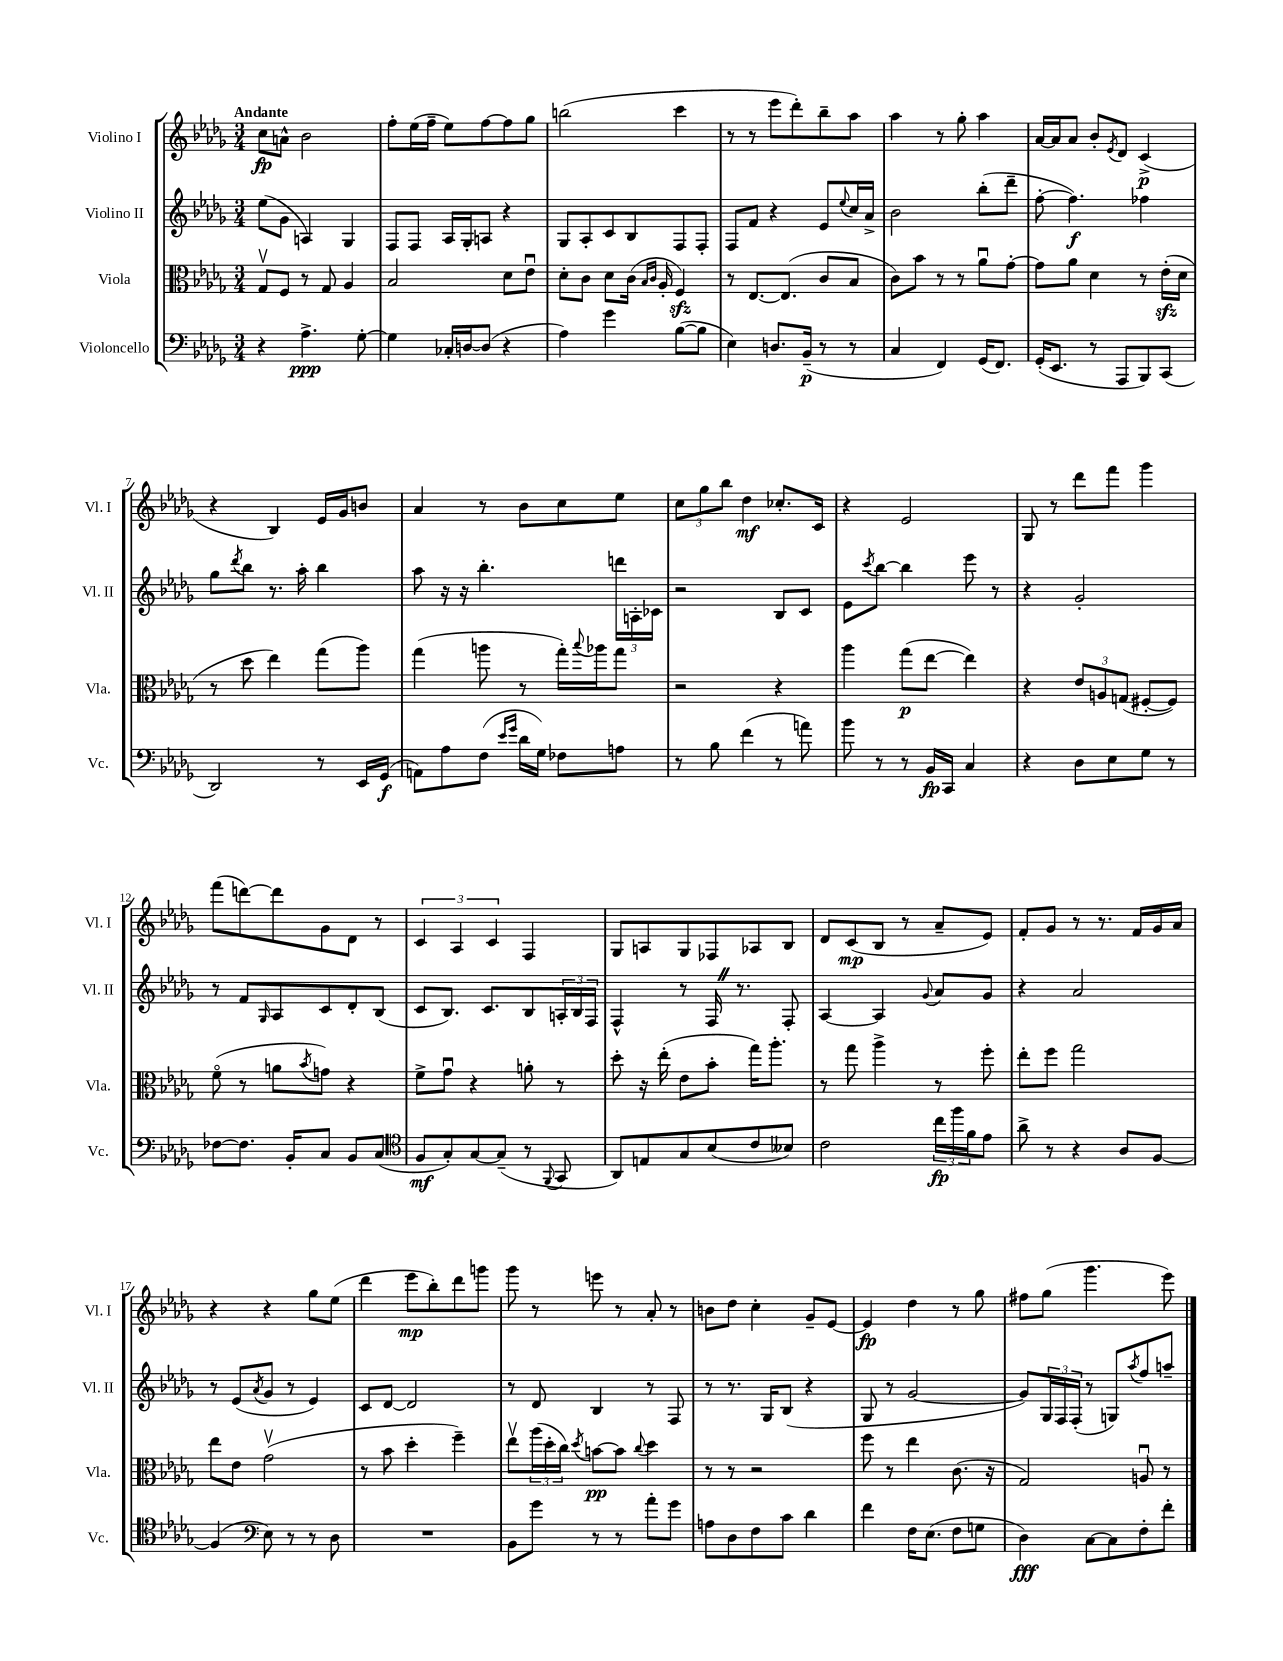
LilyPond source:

<<
\new StaffGroup <<
\new Staff = "s0" \with { instrumentName = "Violino I" shortInstrumentName = "Vl. I" } {
    \clef treble \key des \major \numericTimeSignature \time 3/4 \tempo "Andante"
    c''8\fp a'8-^ bes'2 |
    f''8-. ees''16( f''16-- ees''8) f''8~ f''8 ges''8 |
    b''2( c'''4 |
    r8 r8 ees'''8 des'''8-.) bes''8-- aes''8 |
    aes''4 r8 ges''8-. aes''4 |
    aes'16~ aes'16 aes'8 bes'8-. \acciaccatura { ees'8 } des'8 c'4->\p( |
    r4 bes4) ees'16 ges'16 b'8 |
    aes'4 r8 bes'8 c''8 ees''8 |
    \tuplet 3/2 { c''8 ges''8 bes''8 } des''4\mf ces''8.-. c'16 |
    r4 ees'2 |
    ges8 r8 des'''8 f'''8 ges'''4 |
    f'''8( d'''8~) d'''8 ges'8 des'8 r8 |
    \tuplet 3/2 { c'4 aes4 c'4 } f4 |
    ges8 a8 ges8 fes8 aes8 bes8 |
    des'8 c'8\mp( bes8 r8 aes'8-- ees'8) |
    f'8-. ges'8 r8 r8. f'16 ges'16 aes'16 |
    r4 r4 ges''8 ees''8( |
    des'''4 ees'''8\mp bes''8-.) des'''8 g'''8 |
    ges'''8 r8 e'''8 r8 aes'8-. r8 |
    b'8 des''8 c''4-. ges'8-- ees'8~ |
    ees'4\fp des''4 r8 ges''8 |
    fis''8 ges''8( ges'''4. ees'''8) \bar "|." |
}
\new Staff = "s1" \with { instrumentName = "Violino II" shortInstrumentName = "Vl. II" } {
    \clef treble \key des \major \numericTimeSignature \time 3/4
    ees''8( ges'8 a4) ges4 |
    f8 f8 aes16 ges16-. a8 r4 |
    ges8 aes8-. c'8 bes8 f8 f8-. |
    f8 f'8 r4 ees'8 \appoggiatura { ees''8 } c''16 aes'16-> |
    bes'2 bes''8-.( des'''8-- |
    f''8~-. f''4.\f) fes''4 |
    ges''8 \acciaccatura { des'''8 } bes''8 r8. aes''16-. bes''4 |
    aes''8 r16 r16 bes''4.-. \tuplet 3/2 { d'''16 a16-. ces'16 } |
    r2 bes8 c'8 |
    ees'8 \acciaccatura { c'''8 } bes''8~ bes''4 ees'''8 r8 |
    r4 ges'2-. |
    r8 f'8 \grace { ges16 } aes8 c'8 des'8-. bes8( |
    c'8 bes8.) c'8. bes8 \tuplet 3/2 { a16-. bes16 f16 } |
    f4-^ r8 f16 \once \override BreathingSign.text = \markup { \musicglyph "scripts.caesura.straight" } \breathe r8. f8-. |
    aes4~ aes4 \appoggiatura { ges'8 } aes'8 ges'8 |
    r4 aes'2 |
    r8 ees'8( \acciaccatura { aes'8 } ges'8 r8 ees'4) |
    c'8 des'8~ des'2 |
    r8 des'8 bes4 r8 f8 |
    r8 r8. ges16 bes8( r4 |
    ges8 r8 ges'2~ |
    ges'8) \tuplet 3/2 { ges16 f16 f16-.( } r8 g8) \acciaccatura { aes''8 } f''8 a''8-- \bar "|." |
}
\new Staff = "s2" \with { instrumentName = "Viola" shortInstrumentName = "Vla." } {
    \clef alto \key des \major \numericTimeSignature \time 3/4
    ges8\upbow f8 r8 ges8 aes4 |
    bes2 des'8 ees'8\downbow |
    des'8-. c'8 des'8 c'16( \grace { bes16 c'16 } aes16-. f4\sfz) |
    r8 ees8.~ ees8.( c'8 bes8 |
    c'8) bes'8 r8 r8 aes'8\downbow ges'8~-. |
    ges'8 aes'8 des'4 r8 ees'16-.\sfz( des'16 |
    r8 des''8 ees''4) ges''8( aes''8) |
    ges''4( a''8 r8 ges''16-.) \appoggiatura { bes''8 } aes''16 ges''8 |
    r2 r4 |
    aes''4 ges''8\p( ees''8~ ees''4) |
    r4 \tuplet 3/2 { ees'8 a8 g8( } fis8~-. fis8) |
    f'8\flageolet( r8 a'8 \acciaccatura { bes'8 } g'8) r4 |
    f'8-> ges'8\downbow r4 a'8-. r8 |
    des''8-. r16 ees''16-.( ees'8 bes'8-. ges''16) aes''8.-. |
    r8 ges''8 aes''4-> r8 f''8-. |
    ees''8-. f''8 ges''2 |
    ees''8 ees'8 ges'2\upbow( |
    r8 bes'8 des''4-. f''4--) |
    ees''8\upbow \tuplet 3/2 { aes''16( des''16-. c''16) } \acciaccatura { des''8 } b'8~\pp b'8 \appoggiatura { c''8 } des''4 |
    r8 r8 r2 |
    f''8 r8 ees''4 c'8.( r16 |
    ges2) a8\downbow r8 \bar "|." |
}
\new Staff = "s3" \with { instrumentName = "Violoncello" shortInstrumentName = "Vc." } {
    \clef bass \key des \major \numericTimeSignature \time 3/4
    r4 aes4.->\ppp ges8~-. |
    ges4 ces16-. d16~ d8( r4 |
    aes4) ges'4 bes8~( bes8 |
    ees4) d8. bes,16--\p( r8 r8 |
    c4 f,4) ges,16( f,8.) |
    ges,16-.( ees,8. r8 aes,,8 bes,,8) c,8( |
    des,2) r8 ees,16 ges,16\f( |
    a,8) aes8 f8( \grace { ees'16 ges'16 } des'16 ges16) fes8 a8 |
    r8 bes8 f'4( r8 a'8) |
    bes'8 r8 r8 bes,16\fp c,16 c4 |
    r4 des8 ees8 ges8 r8 |
    fes8~ fes8. bes,16-. c8 bes,8 c8( |
    \clef tenor f8\mf ges8-.) ges8~ ges8--( r8 \appoggiatura { f,8 } ges,8 |
    aes,8) e8 ges8 bes8( c'8 beses8) |
    c'2 \tuplet 3/2 { c''16\fp f''16 f'16 } ees'8 |
    aes'8-> r8 r4 aes8 f8~ |
    f4( \clef bass ees8) r8 r8 des8 |
    R2. |
    bes,8 ges'8 r8 r8 aes'8-. ges'8 |
    a8 des8 f8 c'8 des'4 |
    f'4 f16 ees8.( f8 g8 |
    des4\fff) c8~ c8 f8-. f'8-. \bar "|." |
}
>>
>>
